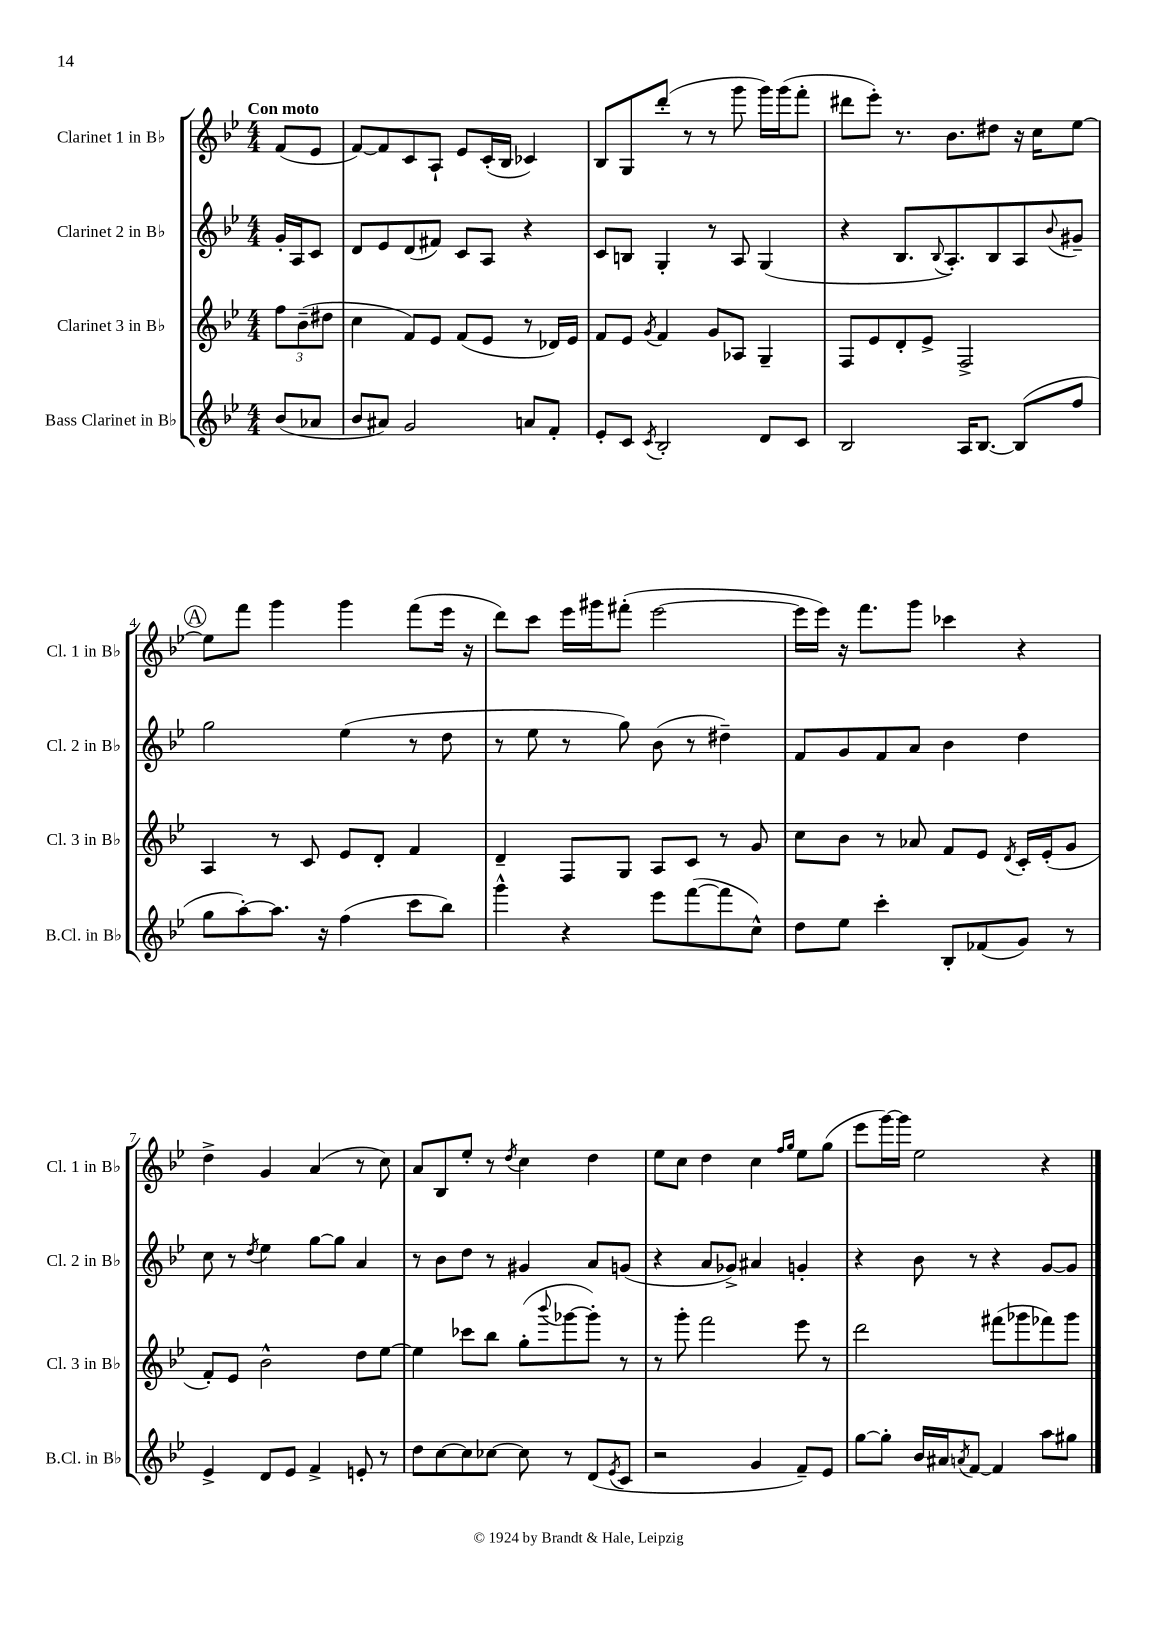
<<
\new StaffGroup <<
\new Staff = "s0" \with { instrumentName = "Clarinet 1 in Bb" shortInstrumentName = "Cl. 1 in Bb" } {
    \clef treble \key bes \major \numericTimeSignature \time 4/4 \partial 4 \tempo "Con moto"
    f'8( ees'8 |
    f'8~) f'8 c'8 a8-! ees'8 c'16-.( bes16 ces'4) |
    bes8 g8 d'''8-.( r8 r8 g'''8 g'''16) g'''16( f'''8-. |
    dis'''8 ees'''8-.) r8. bes'8. dis''8 r16 c''16 ees''8~ |
    \mark \markup { \circle "A" } ees''8 f'''8 g'''4 g'''4 f'''8( ees'''16 r16 |
    d'''8) c'''8 ees'''16 gis'''16 fis'''8-.( ees'''2~ |
    ees'''16 ees'''16) r16 f'''8. g'''8 ces'''4 r4 |
    d''4-> g'4 a'4( r8 c''8) |
    a'8 bes8 ees''8-. r8 \acciaccatura { d''8 } c''4 d''4 |
    ees''8 c''8 d''4 c''4 \grace { f''16 g''16 } ees''8 g''8( |
    ees'''8 g'''16~) g'''16 ees''2 r4 \bar "|." |
}
\new Staff = "s1" \with { instrumentName = "Clarinet 2 in Bb" shortInstrumentName = "Cl. 2 in Bb" } {
    \clef treble \key bes \major \numericTimeSignature \time 4/4 \partial 4
    g'16-. a16 c'8 |
    d'8 ees'8 d'8( fis'8) c'8 a8 r4 |
    c'8 b8 g4-. r8 a8 g4( |
    r4 bes8. \appoggiatura { bes8 } a8.-.) bes8 a8 \appoggiatura { bes'8 } gis'8-- |
    \mark \markup { \circle "A" } g''2 ees''4( r8 d''8 |
    r8 ees''8 r8 g''8) bes'8( r8 dis''4--) |
    f'8 g'8 f'8 a'8 bes'4 d''4 |
    c''8 r8 \acciaccatura { d''8 } ees''4 g''8~ g''8 a'4 |
    r8 bes'8 d''8 r8 gis'4 a'8 g'8( |
    r4 a'8 ges'8->) ais'4 g'4-. |
    r4 bes'8 r8 r4 g'8~ g'8 \bar "|." |
}
\new Staff = "s2" \with { instrumentName = "Clarinet 3 in Bb" shortInstrumentName = "Cl. 3 in Bb" } {
    \clef treble \key bes \major \numericTimeSignature \time 4/4 \partial 4
    \tuplet 3/2 { f''8 bes'8--( dis''8 } |
    c''4 f'8) ees'8 f'8( ees'8 r8 des'16) ees'16 |
    f'8 ees'8 \acciaccatura { g'8 } f'4 g'8 aes8 g4-- |
    f8 ees'8 d'8-. ees'8-> f2-> |
    \mark \markup { \circle "A" } a4 r8 c'8 ees'8 d'8-. f'4 |
    d'4-- f8 g8 a8 c'8 r8 g'8 |
    c''8 bes'8 r8 aes'8 f'8 ees'8 \acciaccatura { d'8 } c'16-. ees'16-.( g'8 |
    f'8-.) ees'8 bes'2-^ d''8 ees''8~ |
    ees''4 ces'''8 bes''8 g''8-.( \appoggiatura { bes'''8 } ges'''8~ ges'''8-.) r8 |
    r8 g'''8-. f'''2 ees'''8 r8 |
    d'''2 fis'''8( ges'''8 fes'''8) ges'''8 \bar "|." |
}
\new Staff = "s3" \with { instrumentName = "Bass Clarinet in Bb" shortInstrumentName = "B.Cl. in Bb" } {
    \clef treble \key bes \major \numericTimeSignature \time 4/4 \partial 4
    bes'8( aes'8 |
    bes'8 ais'8) g'2 a'8 f'8-. |
    ees'8-. c'8 \acciaccatura { c'8 } bes2-. d'8 c'8 |
    bes2 a16 bes8.~ bes8( f''8 |
    \mark \markup { \circle "A" } g''8 a''8~-.) a''8. r16 f''4( c'''8 bes''8) |
    g'''4-^ r4 ees'''8 f'''8~( f'''8 c''8-^) |
    d''8 ees''8 c'''4-. bes8-. fes'8( g'8) r8 |
    ees'4-> d'8 ees'8 f'4-> e'8-. r8 |
    d''8 c''8~ c''8 ces''8~ ces''8 r8 d'8( \acciaccatura { ees'8 } c'8 |
    r2 g'4 f'8--) ees'8 |
    g''8~ g''8-. bes'16 ais'16 \acciaccatura { a'8 } f'8~ f'4 a''8 gis''8 \bar "|." |
}
>>
>>
